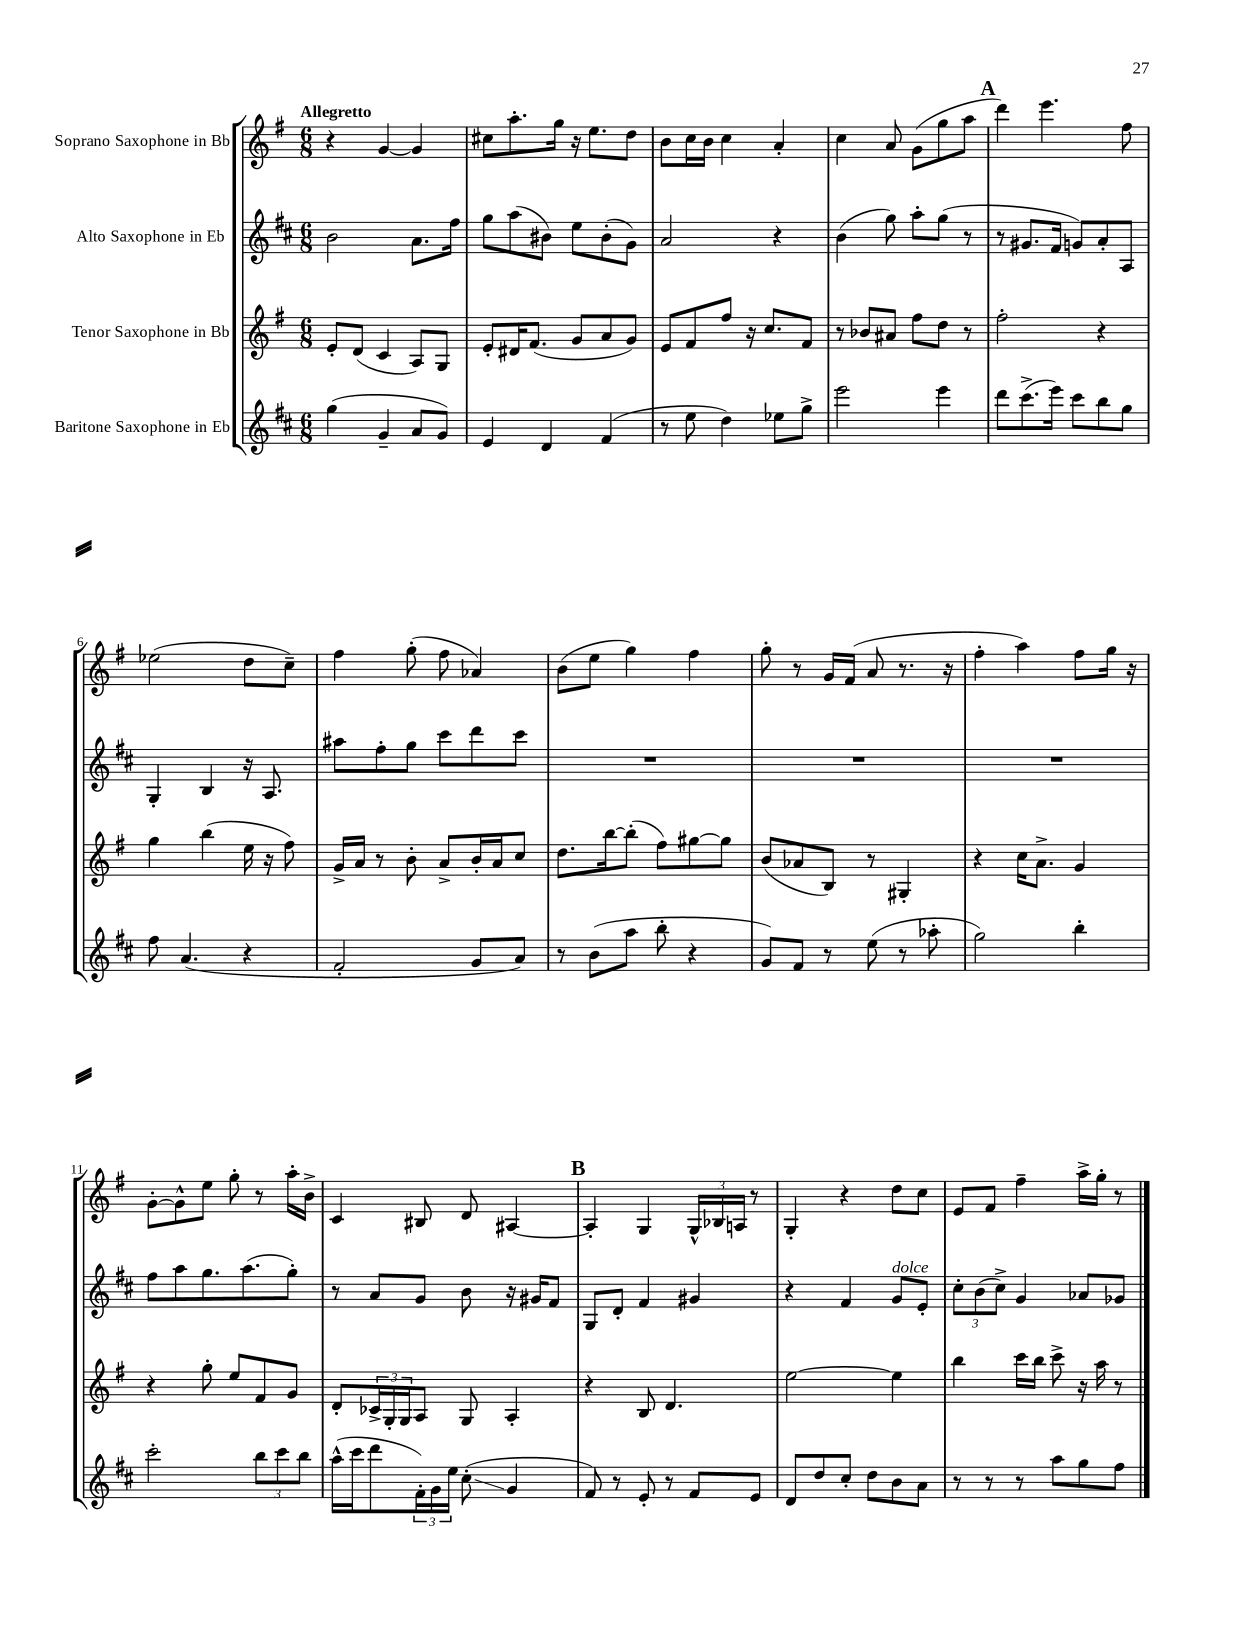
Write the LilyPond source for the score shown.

<<
\new StaffGroup <<
\new Staff = "s0" \with { instrumentName = "Soprano Saxophone in Bb" } {
    \clef treble \key g \major \numericTimeSignature \time 6/8 \tempo "Allegretto"
    r4 g'4~ g'4 |
    cis''8 a''8.-. g''16 r16 e''8. d''8 |
    b'8 c''16 b'16 c''4 a'4-. |
    c''4 a'8 g'8( g''8 a''8 |
    \mark \markup { \bold "A" } d'''4) e'''4. fis''8 |
    ees''2( d''8 c''8--) |
    fis''4 g''8-.( fis''8 aes'4) |
    b'8( e''8 g''4) fis''4 |
    g''8-. r8 g'16 fis'16( a'8 r8. r16 |
    fis''4-. a''4) fis''8 g''16 r16 |
    g'8~-. g'8-^ e''8 g''8-. r8 a''16-. b'16-> |
    c'4 bis8 d'8 ais4~ |
    \mark \markup { \bold "B" } ais4-. g4 \tuplet 3/2 { g16-^ bes16 a16 } r8 |
    g4-. r4 d''8 c''8 |
    e'8 fis'8 fis''4-- a''16-> g''16-. r8 \bar "|." |
}
\new Staff = "s1" \with { instrumentName = "Alto Saxophone in Eb" } {
    \clef treble \key d \major \numericTimeSignature \time 6/8
    b'2 a'8. fis''16 |
    g''8 a''8( bis'8) e''8 bis'8-.( g'8) |
    a'2 r4 |
    b'4( g''8) a''8-. g''8( r8 |
    \mark \markup { \bold "A" } r8 gis'8. fis'16 g'8) a'8-. a8 |
    g4-. b4 r16 a8. |
    ais''8 fis''8-. g''8 cis'''8 d'''8 cis'''8 |
    R2. |
    R2. |
    R2. |
    fis''8 a''8 g''8. a''8.( g''8-.) |
    r8 a'8 g'8 b'8 r16 gis'16 fis'8 |
    \mark \markup { \bold "B" } g8 d'8-. fis'4 gis'4 |
    r4 fis'4 g'8^\markup { \italic "dolce" } e'8-. |
    \tuplet 3/2 { cis''8-. b'8( cis''8->) } g'4 aes'8 ges'8 \bar "|." |
}
\new Staff = "s2" \with { instrumentName = "Tenor Saxophone in Bb" } {
    \clef treble \key g \major \numericTimeSignature \time 6/8
    e'8-. d'8( c'4 a8) g8 |
    e'8-. dis'16 fis'8.( g'8 a'8 g'8) |
    e'8 fis'8 fis''8 r16 c''8. fis'8 |
    r8 bes'8 ais'8 fis''8 d''8 r8 |
    \mark \markup { \bold "A" } fis''2-. r4 |
    g''4 b''4( e''16 r16 fis''8) |
    g'16-> a'16 r8 b'8-. a'8-> b'16-. a'16 c''8 |
    d''8. b''16~ b''8-.( fis''8) gis''8~ gis''8 |
    b'8( aes'8 b8) r8 gis4-. |
    r4 c''16 a'8.-> g'4 |
    r4 g''8-. e''8 fis'8 g'8 |
    d'8-. \tuplet 3/2 { ces'16-> g16-. g16 } a8 g8 a4-. |
    \mark \markup { \bold "B" } r4 b8 d'4. |
    e''2~ e''4 |
    b''4 c'''16 b''16 c'''8-> r16 a''16 r8 \bar "|." |
}
\new Staff = "s3" \with { instrumentName = "Baritone Saxophone in Eb" } {
    \clef treble \key d \major \numericTimeSignature \time 6/8
    g''4( g'4-- a'8 g'8) |
    e'4 d'4 fis'4( |
    r8 e''8 d''4) ees''8 g''8-> |
    e'''2 e'''4 |
    \mark \markup { \bold "A" } d'''8 cis'''8.->( e'''16) cis'''8 b''8 g''8 |
    fis''8 a'4.( r4 |
    fis'2-. g'8 a'8) |
    r8 b'8( a''8 b''8-. r4 |
    g'8) fis'8 r8 e''8( r8 aes''8-. |
    g''2) b''4-. |
    cis'''2-. \tuplet 3/2 { b''8 cis'''8 b''8 } |
    a''16-^( cis'''16 d'''8 \tuplet 3/2 { fis'16-.) g'16 e''16 } cis''8-.\glissando( g'4 |
    \mark \markup { \bold "B" } fis'8) r8 e'8-. r8 fis'8 e'8 |
    d'8 d''8 cis''8-. d''8 b'8 a'8 |
    r8 r8 r8 a''8 g''8 fis''8 \bar "|." |
}
>>
>>
